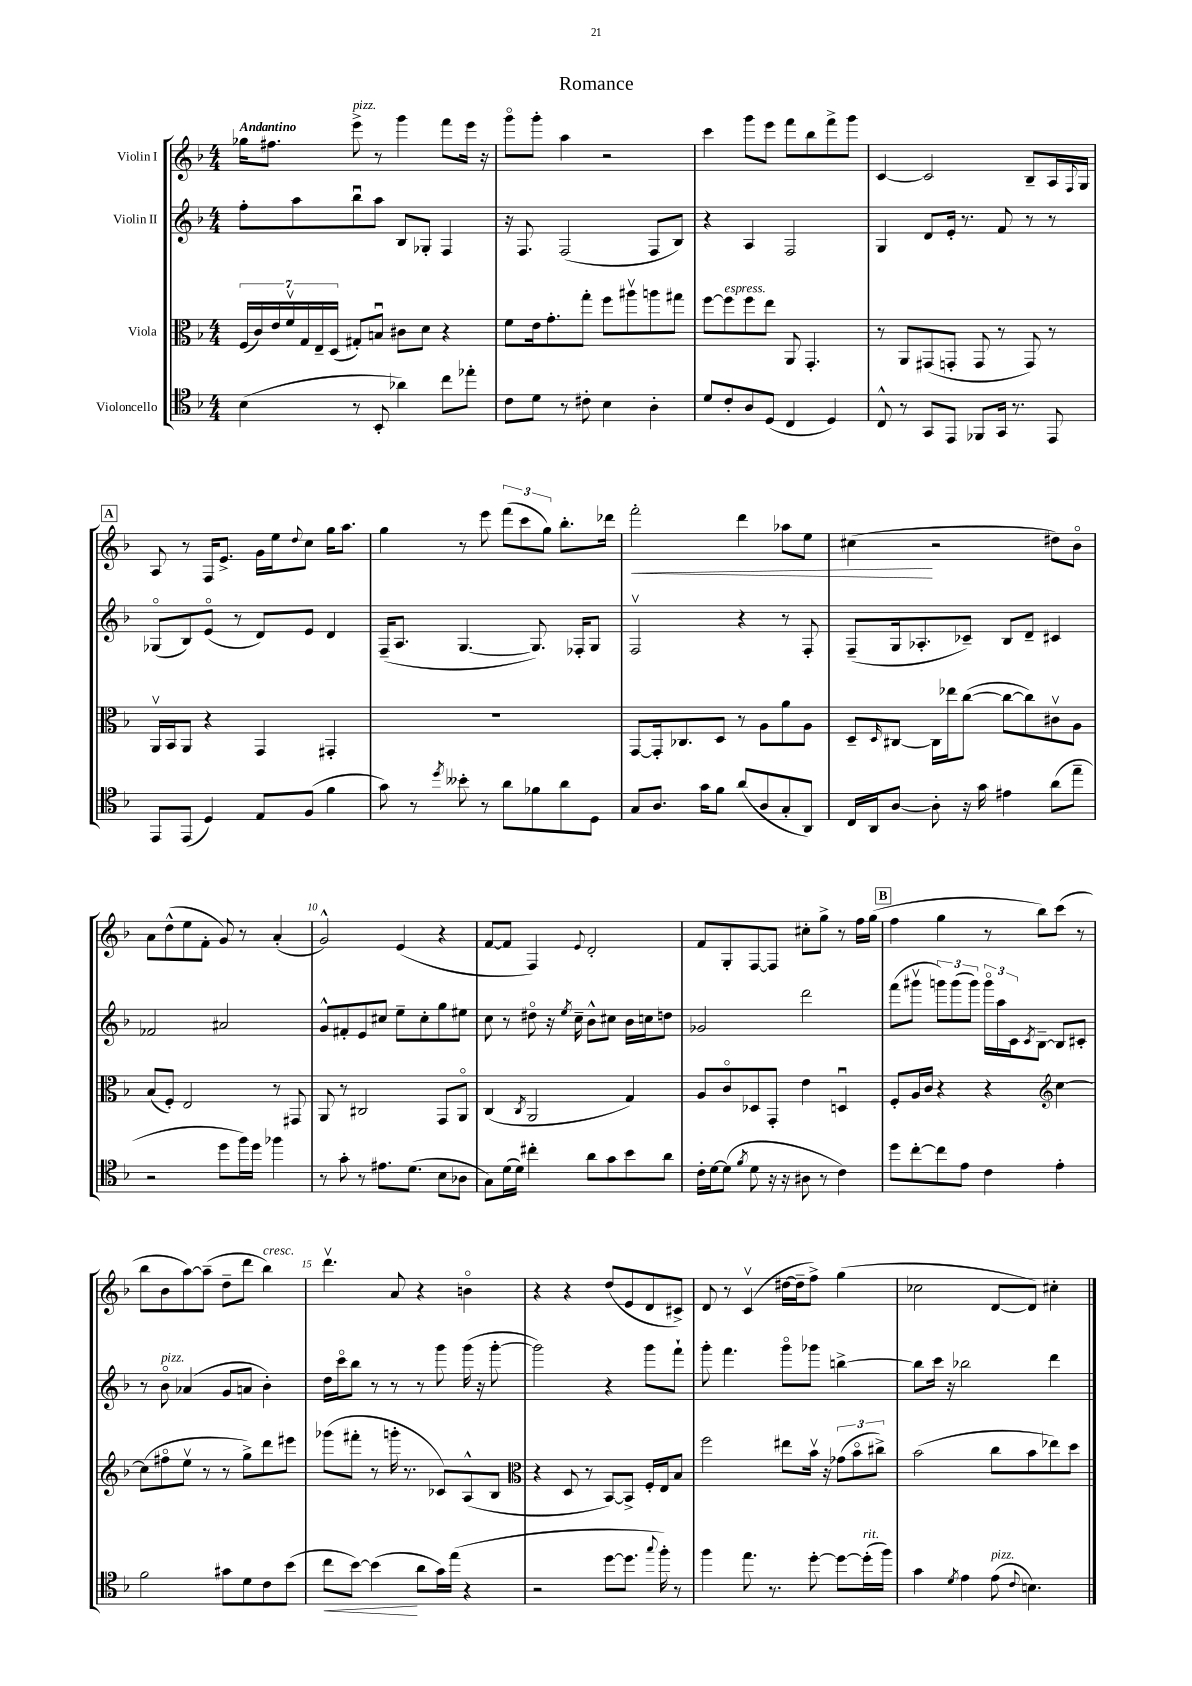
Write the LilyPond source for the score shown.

\header { title = "Romance" }
<<
\new StaffGroup <<
\new Staff = "s0" \with { instrumentName = "Violin I" } {
    \clef treble \key f \major \numericTimeSignature \time 4/4 \tempo "Andantino"
    ges''16 fis''8. e'''8->^\markup { \italic "pizz." } r8 g'''4 f'''8 e'''16 r16 |
    g'''8\flageolet g'''8-. a''4 r2 |
    c'''4 g'''8 e'''8 f'''8 bes''8 f'''8-> g'''8 |
    c'4~ c'2 bes8-- a16 \appoggiatura { f8 } g16 |
    \mark \markup { \box "A" } a8 r8 f16 e'8.-> g'16 e''16 \appoggiatura { d''8 } c''8 g''16 a''8. |
    g''4 r8 e'''8 \tuplet 3/2 { f'''8( c'''8 g''8) } bes''8.-. des'''16 |
    f'''2-.\< d'''4 aes''8 e''8 |
    cis''4\!( r2 dis''8) bes'8\flageolet |
    a'8 d''8-^( e''8 f'8-. g'8) r8 a'4-.( |
    g'2-^) e'4( r4 |
    f'8~ f'8 f4) \appoggiatura { e'8 } d'2-. |
    f'8 g8-. f8~ f8 cis''8-. g''8-> r8 f''16 g''16( |
    \mark \markup { \box "B" } f''4 g''4 r8 bes''8) c'''8( r8 |
    bes''8 bes'8 a''8~) a''8--( d''8-- d'''8 bes''4^\markup { \italic "cresc." }) |
    d'''4.\upbow a'8 r4 b'4\flageolet |
    r4 r4 d''8( e'8 d'8 cis'8->) |
    d'8 r8 c'4\upbow( dis''16~ dis''16-- f''8->) g''4( |
    ces''2 d'8~ d'8) cis''4-. \bar "|." |
}
\new Staff = "s1" \with { instrumentName = "Violin II" } {
    \clef treble \key f \major \numericTimeSignature \time 4/4
    f''8-. a''8 bes''8\downbow a''8 bes8 ges8-. f4 |
    r16 f8. f2( f8 bes8) |
    r4 a4 f2 |
    g4 d'8 e'16-. r8. f'8 r8 r8 |
    \mark \markup { \box "A" } ges8\flageolet( bes8) e'8\flageolet( r8 d'8) e'8 d'4 |
    f16--( a8. g4.~ g8.) fes16-. g8 |
    f2\upbow r4 r8 f8-. |
    f8--( g16 aes8.-. ces'8--) bes8 d'8-- cis'4 |
    fes'2 ais'2 |
    g'8-^ fis'8-. e'8 cis''8 e''8-- cis''8-. g''8 eis''8 |
    c''8 r8 dis''8\flageolet r16 \acciaccatura { e''8 } c''16-- bes'8-^ cis''8 bes'16 c''16 d''8 |
    ges'2 d'''2 |
    \mark \markup { \box "B" } f'''8( gis'''8\upbow \tuplet 3/2 { g'''8) g'''8( g'''8) } \tuplet 3/2 { g'''16\flageolet a''16 c'16 } \acciaccatura { c'8 } bes8~-- bes8 cis'8-. |
    r8 bes'8\flageolet^\markup { \italic "pizz." } aes'4( g'8 a'8 bes'4-.) |
    d''16 c'''16\flageolet bes''8 r8 r8 r8 g'''8 g'''16( r16 g'''8~-. |
    g'''2) r4 g'''8 f'''8-! |
    g'''8-. f'''4. g'''8\flageolet ges'''8 b''4~-> |
    b''8 c'''16 r16 bes''2 d'''4 \bar "|." |
}
\new Staff = "s2" \with { instrumentName = "Viola" } {
    \clef alto \key f \major \numericTimeSignature \time 4/4
    \tuplet 7/4 { f16( c'16) e'16 f'16\upbow g16 e16-- d16( } gis8-.) b8\downbow cis'8 d'8 r4 |
    f'8 e'16 g'8.-. g''8-. f''8 ais''8\upbow a''8 gis''8 |
    f''8~ f''8^\markup { \italic "espress." } f''8 e''8 a,8 g,4.-. |
    r8 a,8 gis,8( g,8-. g,8 r8 g,8) r8 |
    \mark \markup { \box "A" } a,16\upbow bes,16 a,8 r4 g,4 gis,4-. |
    R1 |
    g,8~ g,16-. ces8. d8 r8 a8 a'8 a8 |
    d8-- \grace { d16 } cis8~ cis16 ees''16 c''8~( c''8~ c''8) cis'8\upbow a8 |
    bes8( f8-.) e2 r8 gis,8 |
    a,8 r8 cis2 g,8 a,8\flageolet |
    c4( \acciaccatura { c8 } a,2 g4) |
    a8 c'8\flageolet des8 g,8-. e'4 d4\downbow |
    \mark \markup { \box "B" } f8-. a16 c'16 r4 r4 \clef treble c''4~ |
    c''8( fis''8\flageolet e''8\upbow r8 r8 g''8->) d'''8 eis'''8 |
    ges'''8( fis'''8-. r8 g'''16-. r8. ces'8) a8-^( bes8 |
    \clef alto r4 d8 r8 bes,8~) bes,8-> f16-. e16 bes8 |
    f''2 eis''8 bes'16\upbow r16 \tuplet 3/2 { ges'8( bes'8\flageolet cis''8->) } |
    bes'2( c''8 bes'8 ees''8) d''8 \bar "|." |
}
\new Staff = "s3" \with { instrumentName = "Violoncello" } {
    \clef tenor \key f \major \numericTimeSignature \time 4/4
    bes4( r8 bes,8-. aes'4) c''8 ees''8-. |
    c'8 d'8 r8 cis'8-. bes4 a4-. |
    d'8 c'8-. a8 d8( c4 d4) |
    c8-^ r8 g,8 e,8 fes,8 g,16 r8. e,8 |
    \mark \markup { \box "A" } e,8 e,8( d4) e8 f8( f'4 |
    g'8) r8 \acciaccatura { d''8 } beses'8-. r8 a'8 fes'8 a'8 d8 |
    g8 a8. g'16 f'8 a'8( a8 g8-. a,8) |
    c16 a,16 a8~ a8-. r16 g'16 eis'4 a'8( e''8-- |
    r2 d''8 f''16) d''16 fes''4 |
    r8 g'8-. r8 eis'8. d'8.( bes8 aes8 |
    g8) d'16( d'16) cis''4-. a'8 g'8 bes'8 a'8 |
    c'16-. d'16~ d'8( \acciaccatura { f'8 } d'8 r16 r16 ais8 r8 c'4) |
    \mark \markup { \box "B" } d''8 c''8~-. c''8 e'8 c'4 e'4-. |
    f'2 gis'8 d'8 c'8 bes'8( |
    c''8\< bes'8~) bes'4\!( a'8 g'16) e''16( r4 |
    r2 d''8~ d''8. \appoggiatura { g''8 } f''16-.) r8 |
    f''4 e''8. r8. d''8~-. d''8~ d''16-.^\markup { \italic "rit." }( f''16) |
    g'4 \acciaccatura { d'8 } e'4 e'8^\markup { \italic "pizz." }( \appoggiatura { c'8 } b4.) \bar "|." |
}
>>
>>
\layout { \context { \Score \override BarNumber.break-visibility = ##(#f #t #t) barNumberVisibility = #(every-nth-bar-number-visible 5) } }
